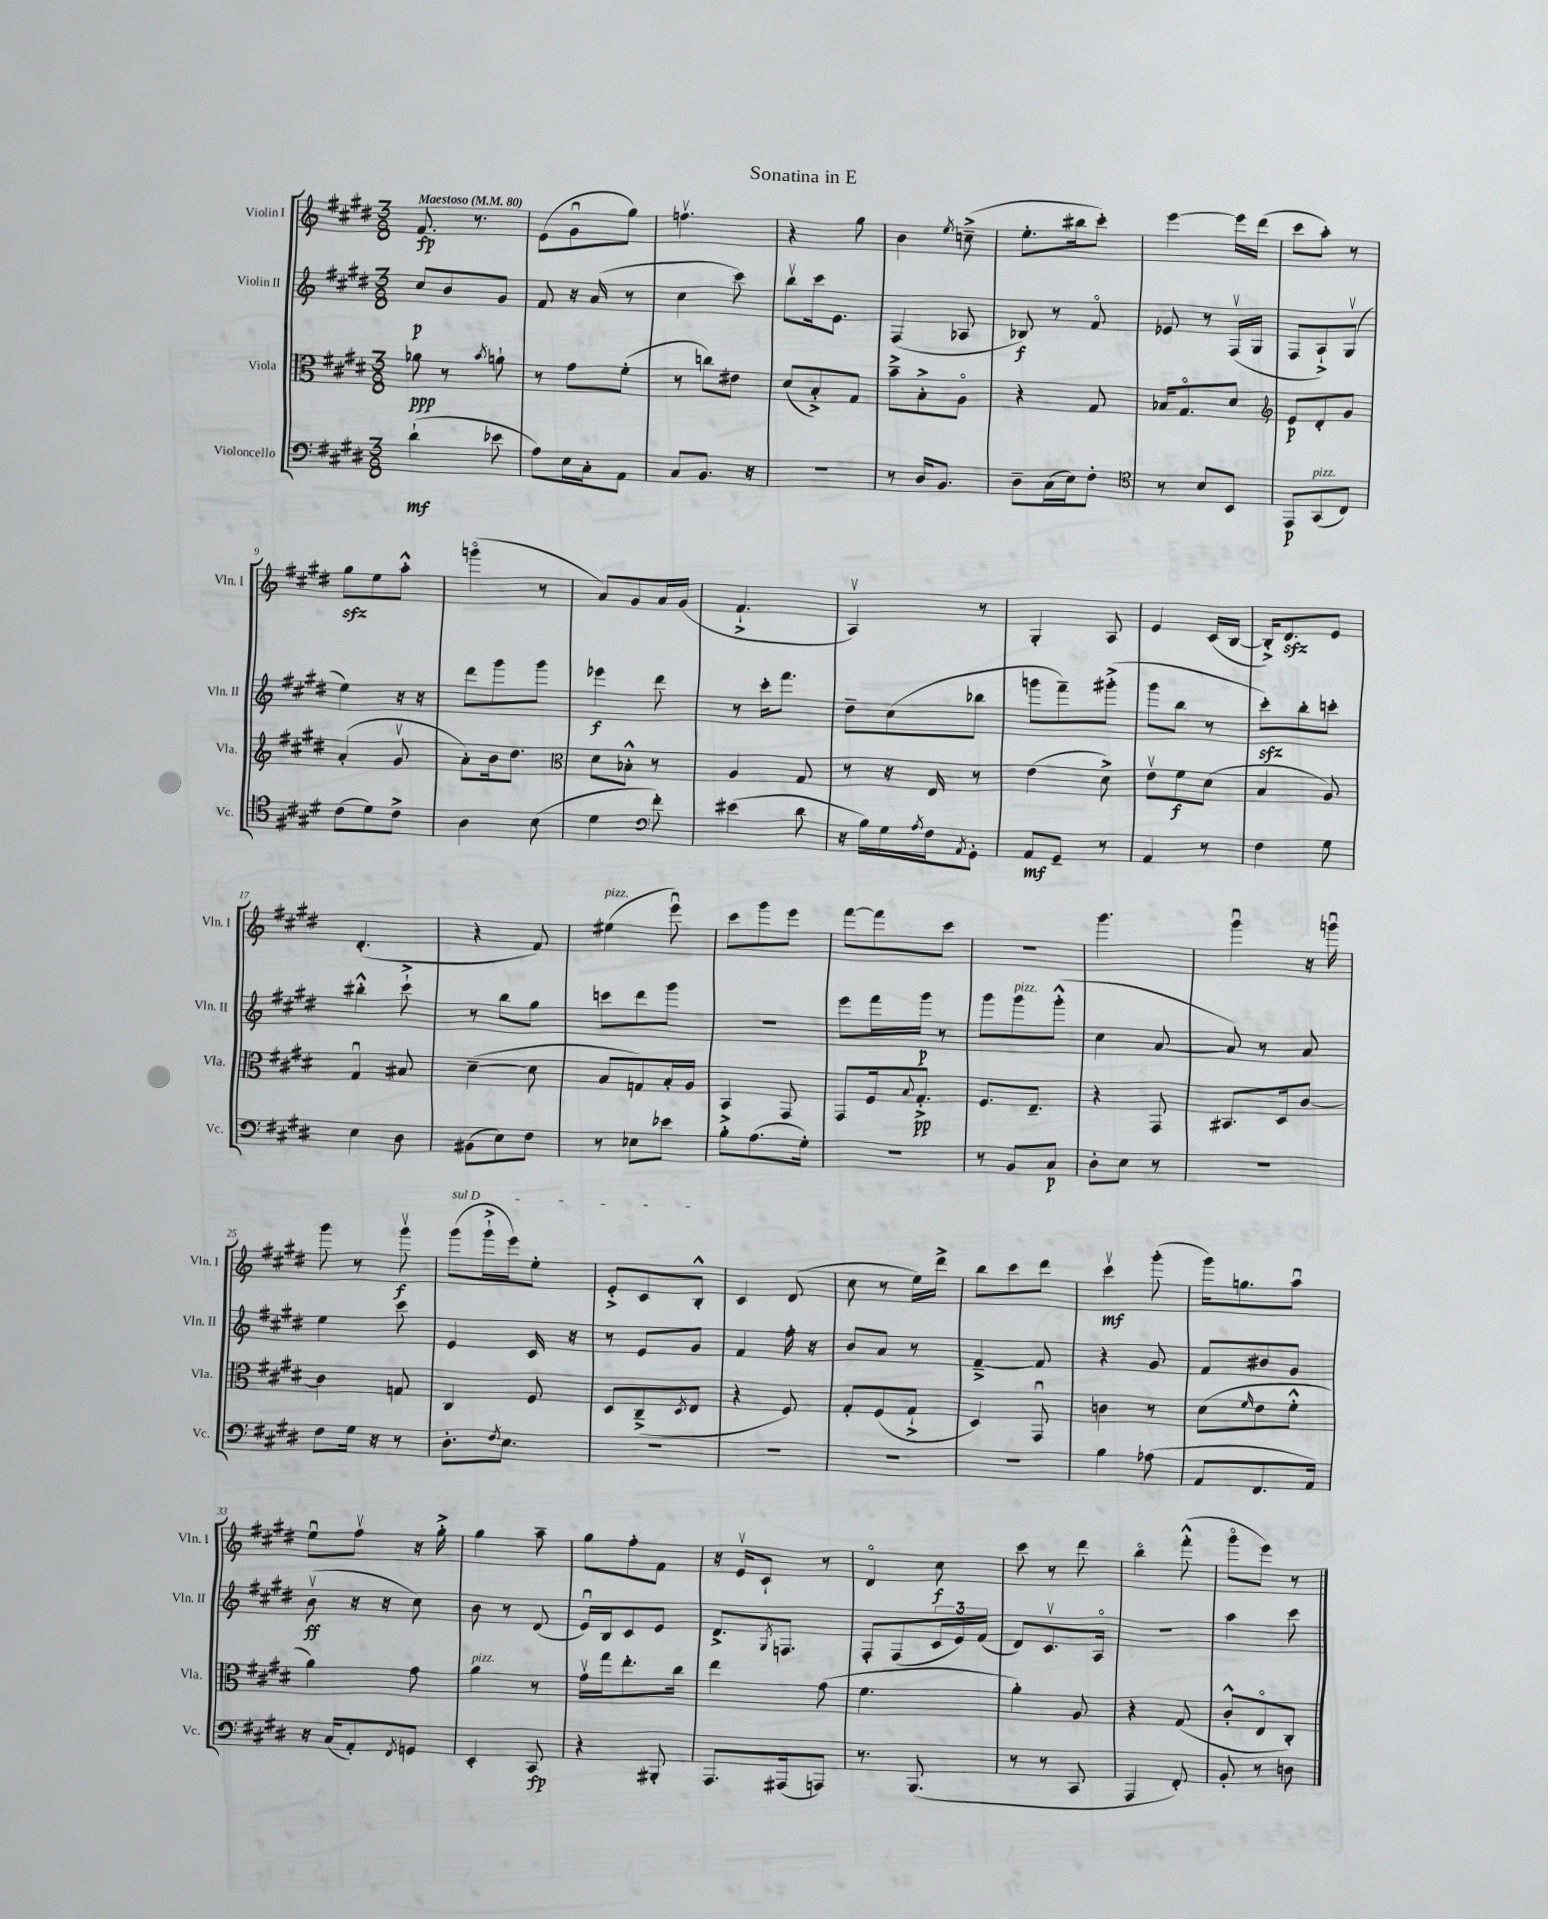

**kern	**dynam	**kern	**dynam	**kern	**dynam	**kern	**dynam
*part4	*part4	*part3	*part3	*part2	*part2	*part1	*part1
*staff4	*staff4	*staff3	*staff3	*staff2	*staff2	*staff1	*staff1
*I"Violoncello	*	*I"Viola	*	*I"Violin II	*	*I"Violin I	*
*I'Vc.	*	*I'Vla.	*	*I'Vln. II	*	*I'Vln. I	*
*clefF4	*	*clefC3	*	*clefG2	*	*clefG2	*
*k[f#c#g#d#]	*	*k[f#c#g#d#]	*	*k[f#c#g#d#]	*	*k[f#c#g#d#]	*
*M3/8	*	*M3/8	*	*M3/8	*	*M3/8	*
*MM80	*	*MM80	*	*MM80	*	*MM80	*
=1	=1	=1	=1	=1	=1	=1	=1
!	!	!	!	!	!	!LO:TX:a:B:t=Maestoso	!
(4d#`\	mf	8a-X\	ppp	8cc#/L	p	8.f#/	fp
.	.	8r	.	8b/	.	.	.
.	.	.	.	.	.	8.r	.
.	.	8qb/	.	.	.	.	.
8e-X\	.	8an`\	.	8g#/J	.	.	.
=2	=2	=2	=2	=2	=2	=2	=2
8A\L)	.	8r	.	8f#/	.	(8e\L	.
16E\L	.	8g#\L	.	16r	.	8g#u\	.
16C#'\J	.	.	.	(16a/	.	.	.
8AA\J	.	(8f#'\J	.	8r	.	8gg#\J)	.
=3	=3	=3	=3	=3	=3	=3	=3
8C#/L	.	8r	.	4cc#\	.	4.ffnv\	.
8.BB/J	.	8ccn\L)	.	.	.	.	.
.	.	8e#X\J	.	8ccc#\)	.	.	.
16r	.	.	.	.	.	.	.
=4	=4	=4	=4	=4	=4	=4	=4
4.r	.	(8d#/L	.	8bbv\L	.	4r	.
.	.	8B'^/)	.	16ccc#\k	.	.	.
.	.	.	.	8.e\J	.	.	.
.	.	8G#/J	.	.	.	8gg#\	.
=5	=5	=5	=5	=5	=5	=5	=5
8r	.	8b~^\L	.	(4F#/	.	4b\	.
16D#/KL	.	8B'^\	.	.	.	.	.
8.BB/J	.	.	.	.	.	.	.
.	.	.	.	.	.	8qee/	.
.	.	8A\J	.	8A-X/	.	(8ccn~^\	.
=6	=6	=6	=6	=6	=6	=6	=6
8D#~\L	.	4r	.	8B-X/)	f	8.ee'\L	.
(16C#\L	.	.	.	8r	.	.	.
16E\J)	.	.	.	.	.	16bb#X\k	.
8F#'\J	.	8G#/	.	8f#/	.	8ccc#'\J)	.
=7	=7	=7	=7	=7	=7	=7	=7
*clefC4	*	*	*	*	*	*	*
8r	.	16B-X/KL	.	8e-X/	.	[4eee\	.
.	.	8.G#/	.	.	.	.	.
8B/L	.	.	.	8r	.	.	.
8BB/J	.	8d#/J	.	(16F#v/LL	.	16eee\LL]	.
.	.	.	.	16G#/JJ	.	(16ddd#\JJ	.
=8	=8	=8	=8	=8	=8	=8	=8
*	*	*clefG2	*	*	*	*	*
8EE/L	p	8e/L	p	8F#/L	.	8ccc#\L	.
!LO:TX:a:i:t=pizz.	!	!	!	!	!	!	!
(8GG#/	.	8d#'/	.	8A`^/)	.	8aa'\J)	.
8C#/J)	.	8g#/J	.	(8G#v/J	.	8r	.
!!LO:LB:g=z
=9	=9	=9	=9	=9	=9	=9	=9
(8c#\L	.	(4a'/	.	4ee\)	.	8gg#zz\L	.
8d#\)	.	.	.	.	.	8ee\	.
8c#^\J	.	8g#v/	.	16r	.	8aa'^^\J	.
.	.	.	.	16r	.	.	.
=10	=10	=10	=10	=10	=10	=10	=10
4A\	.	8a'\L)	.	8ddd#\L	.	(4gggn\	.
.	.	16b\k	.	8ggg#\	.	.	.
.	.	8.dd#\J	.	.	.	.	.
(8B\	.	.	.	8ggg#\J	.	8r	.
=11	=11	=11	=11	=11	=11	=11	=11
*	*	*clefC3	*	*	*	*	*
4d#\	.	8d#\L	.	4eee-X\	f	8a/L)	.
.	.	8B-X'^^\J	.	.	.	8g#/	.
*clefF4	*	*	*	*	*	*	*
8f#'\)	.	8r	.	8ddd#\	.	16a/L	.
.	.	.	.	.	.	(16g#/JJ	.
=12	=12	=12	=12	=12	=12	=12	=12
(4e#X\	.	4A/	.	8r	.	4.f#`^/	.
.	.	.	.	16ccc#'\KL	.	.	.
.	.	.	.	8.fff#\J	.	.	.
8d#\	.	8G#/	.	.	.	.	.
=13	=13	=13	=13	=13	=13	=13	=13
16r	.	8r	.	8dd#~\L	.	4Av/)	.
16B\LL)	.	.	.	.	.	.	.
16G#\	.	16r	.	(8cc#\	.	.	.
8qA/	.	.	.	.	.	.	.
16F#\J	.	16E/	.	.	.	.	.
8qAA/	.	.	.	.	.	.	.
8GG#'\J	.	8r	.	8bb-X\J	.	8r	.
=14	=14	=14	=14	=14	=14	=14	=14
8AA/L	mf	(4e\	.	8gggn\L	.	4G#'/	.
8GG#~/J	.	.	.	8fff#~\)	.	.	.
8r	.	8d#^\)	.	(8ggg#X'^\J	.	8A/	.
=15	=15	=15	=15	=15	=15	=15	=15
4AA/	.	8ev\L	.	8ggg#\L	.	4e/	.
.	.	8f#\	f	8bb\J	.	.	.
8r	.	(8d#\J	.	8r	.	(16c#/LL	.
.	.	.	.	.	.	[16B/JJ	.
=16	=16	=16	=16	=16	=16	=16	=16
4F#\	.	4B/	.	8ccc#zz'\L)	.	16B'^/KL])	.
.	.	.	.	.	.	8.d#zz/	.
.	.	.	.	8bb'\	.	.	.
8G#\	.	8A/)	.	8cccn'\J	.	8e/J	.
!!LO:LB:g=z
=17	=17	=17	=17	=17	=17	=17	=17
4E\	.	4G#u/	.	4bb#X'^^\	.	(4.d#'/	.
8D#\	.	8B#X/	.	8ccc#`^\	.	.	.
=18	=18	=18	=18	=18	=18	=18	=18
(8BB#X\L	.	([4d#~\	.	8r	.	4r	.
8E\)	.	.	.	8bb\L	.	.	.
8F#\J	.	8d#\]	.	8gg#\J	.	8f#/)	.
=19	=19	=19	=19	=19	=19	=19	=19
!	!	!	!	!	!	!LO:TX:a:i:t=pizz.	!
8r	.	8B/L	.	8cccn\L	.	(4ee#X\	.
8E-X\L	.	8Gn/)	.	8ddd#\	.	.	.
8e-X\J	.	16B'/L	.	8ggg#\J	.	8eeeu\)	.
.	.	16A/JJ	.	.	.	.	.
=20	=20	=20	=20	=20	=20	=20	=20
8B'^\L	.	4BB/	.	4.r	.	8ccc#\L	.
(8.A\	.	.	.	.	.	8ggg#\	.
.	.	8GG#/	.	.	.	8eee\J	.
16G#'\Jk)	.	.	.	.	.	.	.
=21	=21	=21	=21	=21	=21	=21	=21
4.r	.	8GG#/L	.	8eee\L	.	[8fff#\L	.
.	.	16F#/k	.	16fff#\L	.	8fff#\]	.
.	.	8qqB/	.	.	.	.	.
.	.	8.G#'^/J	pp	16ggg#\JJ	p	.	.
.	.	.	.	8r	.	8ccc#\J	.
=22	=22	=22	=22	=22	=22	=22	=22
8r	.	8.F#/L	.	8ggg#\L	.	4.r	.
!	!	!	!	!LO:TX:a:i:t=pizz.	!	!	!
8BB/L	.	.	.	8ggg#\	.	.	.
.	.	8.E~/J	.	.	.	.	.
8C#/J	p	.	.	(8ggg#'^^\J	.	.	.
=23	=23	=23	=23	=23	=23	=23	=23
8D#'\L	.	4r	.	4cc#\	.	4.ggg#\	.
8E\J	.	.	.	.	.	.	.
8r	.	8GG#/	.	[8a/	.	.	.
=24	=24	=24	=24	=24	=24	=24	=24
4.r	.	8.BB#X/L	.	8a/])	.	4ggg#u\	.
.	.	.	.	8r	.	.	.
.	.	16D#/k	.	.	.	.	.
.	.	[8c#/J	.	8a/	.	16r	.
.	.	.	.	.	.	16gggnu\	.
!!LO:LB:g=z
=25	=25	=25	=25	=25	=25	=25	=25
8F#\L	.	4c#\]	.	4ee\	.	8ggg#\	.
16G#\Jk	.	.	.	.	.	8r	.
16r	.	.	.	.	.	.	.
8r	.	8Gn/	.	8ccc#\	.	8ggg#v\	f
=26	=26	=26	=26	=26	=26	=26	=26
!	!	!	!	!	!	!LO:TX:a:i:t=sul D	!
8.D#'\L	.	4C#/	.	4e/	.	(8ggg#\L	.
.	.	.	.	.	.	16ggg#`^\L	.
8qF#/	.	.	.	.	.	.	.
8.E\J	.	.	.	.	.	16eee\J)	.
.	.	8F#/	.	16c#/	.	8ee'\J	.
.	.	.	.	16r	.	.	.
=27	=27	=27	=27	=27	=27	=27	=27
4.r	.	8D#/L	.	8r	.	8e'^/L	.
.	.	(8C#~^/	.	8e/L	.	8c#/	.
.	.	8qD#/	.	.	.	.	.
.	.	8E/J	.	8g#/J	.	8B'^^/J	.
=28	=28	=28	=28	=28	=28	=28	=28
4.r	.	4r	.	4f#/	.	4c#/	.
.	.	8F#/)	.	16ff#'\	.	(8d#/	.
.	.	.	.	16r	.	.	.
=29	=29	=29	=29	=29	=29	=29	=29
4.r	.	8G#'/L	.	8b/L	.	8cc#\	.
.	.	(8F#/	.	8a/J	.	8r	.
.	.	8G#`^/J	.	8r	.	16ee\LL)	.
.	.	.	.	.	.	16ddd#^\JJ	.
=30	=30	=30	=30	=30	=30	=30	=30
4.r	.	4D#/)	.	[4f#~^/	.	8bb\L	.
.	.	.	.	.	.	8ccc#\	.
.	.	8GG#u/	.	8f#/]	.	8ddd#\J	.
=31	=31	=31	=31	=31	=31	=31	=31
4B\	.	4cn\	.	4r	.	4ccc#v\	mf
(8A-X\	.	8r	.	8g#/	.	(8ggg#'\	.
=32	=32	=32	=32	=32	=32	=32	=32
8AA/L	.	(8d#\L	.	8f#/L	.	16ggg#\KL)	.
.	.	.	.	.	.	8.ggn\	.
.	.	16qqf#/	.	.	.	.	.
8.FF#/	.	8e\	.	8b#X/	.	.	.
.	.	8f#'^^\J	.	8g#/J	.	8aau\J	.
16AA/Jk)	.	.	.	.	.	.	.
!!LO:LB:g=z
=33	=33	=33	=33	=33	=33	=33	=33
16r	.	4a\)	.	(8bv\	ff	8eeu\L	.
(16C#/KL	.	.	.	.	.	.	.
8AA'/)	.	.	.	16r	.	8ff#v\J	.
.	.	.	.	16r	.	.	.
8qFF#/	.	.	.	.	.	.	.
8GGn/J	.	8g#\	.	8cc#\)	.	16r	.
.	.	.	.	.	.	16gg#'^\	.
=34	=34	=34	=34	=34	=34	=34	=34
!	!	!LO:TX:a:i:t=pizz.	!	!	!	!	!
4EE'/	.	4a\	.	8b\	.	4gg#\	.
.	.	.	.	8r	.	.	.
8CC#/	fp	8r	.	(8d#/	.	8aa~\	.
=35	=35	=35	=35	=35	=35	=35	=35
4r	.	16g#v\LL	.	16eu/LL)	.	8gg#\L	.
.	.	16gg#\J	.	16B/J	.	.	.
.	.	8.ee'\	.	8c#/	.	8ff#'\	.
8BBB#X'/	.	.	.	8e/J	.	8f#\J	.
.	.	16cc#\Jk	.	.	.	.	.
=36	=36	=36	=36	=36	=36	=36	=36
8.AAA/L	.	4ee\	.	8.d#^/L	.	16r	.
.	.	.	.	.	.	16ev/KL	.
.	.	.	.	.	.	8c#`/J	.
.	.	.	.	8qG#/	.	.	.
(16AAA#X/k	.	.	.	8.Fn/J	.	.	.
8AAAn/J)	.	(8g#\	.	.	.	8r	.
=37	=37	=37	=37	=37	=37	=37	=37
8.r	.	4.f#\	.	8F#'/L	.	4d#/	.
.	.	.	.	(8F#/	.	.	.
(8.BBB/	.	.	.	.	.	.	.
.	.	.	.	24c#/L	.	8cc#\	f
.	.	.	.	24e/)	.	.	.
.	.	.	.	(24f#/JJ	.	.	.
=38	=38	=38	=38	=38	=38	=38	=38
8r	.	4a'\)	.	8d#/L)	.	8ccc#\	.
8r	.	.	.	8.c#v/	.	8r	.
8CC#/	.	8A/	.	.	.	8ddd#\	.
.	.	.	.	16A/Jk	.	.	.
=39	=39	=39	=39	=39	=39	=39	=39
4AAA/	.	4r	.	4.r	.	4bb\	.
8FF#'/)	.	(8G#/	.	.	.	(8fff#'^^\	.
=40	=40	=40	=40	=40	=40	=40	=40
8BB'/	.	8c#'^^/L	.	4aa\	.	8ggg#\L	.
8r	.	8E/	.	.	.	8eee\J)	.
8Dn\	.	8C#'/J)	.	8ccc#\	.	8r	.
==	==	==	==	==	==	==	==
*-	*-	*-	*-	*-	*-	*-	*-
